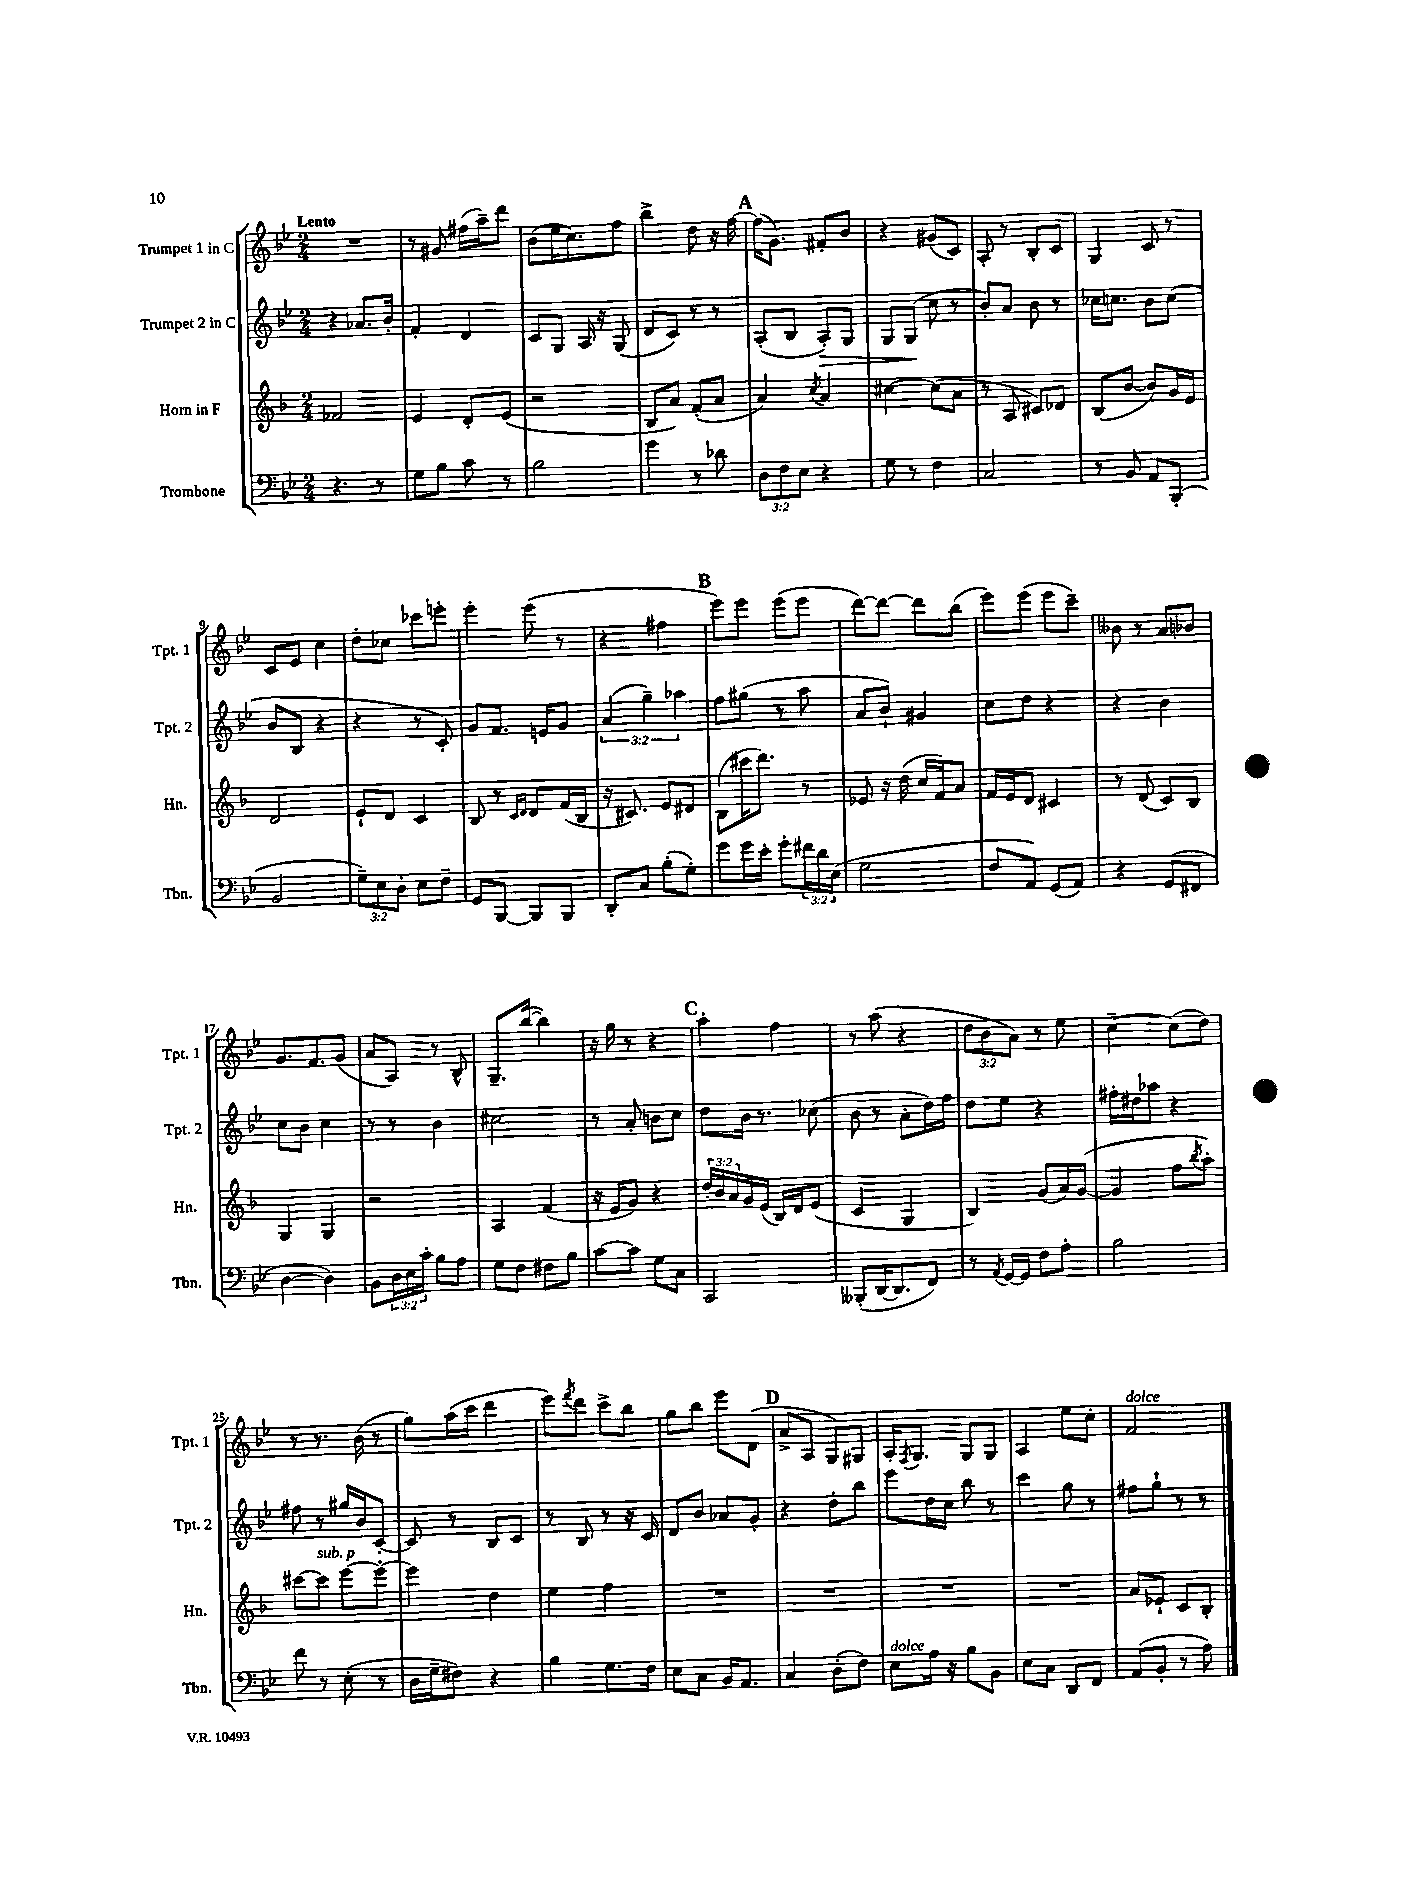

**kern	**kern	**kern	**dynam	**kern
*part4	*part3	*part2	*part2	*part1
*staff4	*staff3	*staff2	*staff2	*staff1
*I"Trombone	*I"Horn in F	*I"Trumpet 2 in C	*	*I"Trumpet 1 in C
*I'Tbn.	*I'Hn.	*I'Tpt. 2	*	*I'Tpt. 1
*clefF4	*clefG2	*clefG2	*	*clefG2
*k[b-e-]	*k[b-]	*k[b-e-]	*	*k[b-e-]
*M2/4	*M2/4	*M2/4	*	*M2/4
=1	=1	=1	=1	=1
!	!	!	!	!LO:TX:a:B:t=Lento
4.r	2f-X/	4r	.	2r
.	.	8.a-X/L	.	.
8r	.	.	.	.
.	.	16b-'/Jk	.	.
=2	=2	=2	=2	=2
8G\L	4e/	4f'/	.	8r
8B-\J	.	.	.	8g#X/
8c\	8d'/L	4d/	.	(16ff#X\LL
.	.	.	.	16aa~\J)
8r	(8e/J	.	.	8ddd\J
=3	=3	=3	=3	=3
2B-\	2r	8c/L	.	(8b-\L
.	.	8G/J	.	16ee-\K
.	.	.	.	8.cc\)
.	.	16A/	.	.
.	.	16r	.	.
.	.	(8G/	.	8ff\J
=4	=4	=4	=4	=4
4g\	8B-/L	8d/L	.	4bb-^\
.	8a/J)	8c/J)	.	.
8r	(8f'/L	8r	.	8dd\
8d-X\	8a/J	8r	.	16r
.	.	.	.	[16ff\
!!LO:REH:place=s1:t=A
=5	=5	=5	=5	=5
12D\L	4a/)	(8A'/L	.	(16ff\KL]
.	.	.	.	8.g\J)
12F\	.	.	.	.
.	.	8B-/J	.	.
12E-\J	.	.	.	.
.	8qcc/	.	.	.
!	!	!	!LO:HP:b	!
4r	4a/	8A'/L)	>	8f#X'/L
.	.	8G/J	.	8b-/J
=6	=6	=6	=6	=6
8G\	[4cc#X\	8G/L	.	4r
8r	.	(8G/J	.	.
4F\	(8cc#\L]	8cc\	]	(8g#X/L
.	8a\J	8r	.	8c/J)
=7	=7	=7	=7	=7
2C/	8r	8b-'/L)	.	8A'/
.	8A/	8a/J	.	8r
.	8c#X/L)	8b-\	.	8B-'/L
.	8d-X/J	8r	.	8c/J
=8	=8	=8	=8	=8
8r	(8B-/L	16cc-X\KL	.	4G/
.	.	8.ccn\J	.	.
8BB-/	[8b-/J	.	.	.
8AA/L	8b-/L])	8b-\L	.	8c/
(8BBB-'/J	16g/L	(8cc\J	.	8r
.	16e/JJ	.	.	.
!!LO:LB:g=z
=9	=9	=9	=9	=9
2BB-/	2d/	8b-/L	.	8c/L
.	.	8B-/J	.	8e-/J
.	.	4r	.	4cc\
=10	=10	=10	=10	=10
12G~\L)	8e`/L	4r	.	8dd'\L
12E-\	.	.	.	.
.	8d/J	.	.	8cc-X\J
12D'\J	.	.	.	.
8E-\L	4c/	8r	.	8ccc-X\L
8F~\J	.	8c'/)	.	8eeen'\J
=11	=11	=11	=11	=11
8GG/L	8B-/	8g/L	.	4eee-'\
[8BBB-/J	8r	8.f/J	.	.
.	16qqc/LL	.	.	.
.	16qqd/JJ	.	.	.
8BBB-/L]	8d/L	.	.	(8eee-\
.	.	16en/KL	.	.
8BBB-/J	(16f/L	8g/J	.	8r
.	16B-/JJ	.	.	.
=12	=12	=12	=12	=12
8DD'/L	16r	(6a/	.	4r
.	8.c#X/)	.	.	.
8C/J	.	.	.	.
.	.	6gg~\)	.	.
(8B-'\L	8e/L	.	.	4ff#X\
.	.	6aa-X\	.	.
8G'\J)	8d#X/J	.	.	.
!!LO:REH:place=s1:t=B
=13	=13	=13	=13	=13
8g\L	(8B-\L	8ff\L	.	8eee-\L)
16g\L	16ccc#X\K	(8gg#X\J	.	8eee-\J
16e-'\JJ	8.ddd\J)	.	.	.
8g'\L	.	8r	.	(8eee-\L
24f#X\L	8r	8aa\	.	8eee-\J
24d\	.	.	.	.
(24E-\JJ	.	.	.	.
=14	=14	=14	=14	=14
2G\	8e-X/	8a/L	.	[8ddd\L)
.	16r	8b-`/J)	.	8ddd\J_
.	(16dd\	.	.	.
.	16cc/LL	4g#X/	.	8ddd\L]
.	16f/J)	.	.	.
.	8a/J	.	.	(8bb-\J
=15	=15	=15	=15	=15
8F/L	16f/LL	8cc\L	.	8eee-\L)
.	16e/J	.	.	.
8AA/J)	8d/J	8dd\J	.	(8eee-\J
(8GG/L	4c#X/	4r	.	8eee-\L
8AA/J)	.	.	.	8ccc~\J)
=16	=16	=16	=16	=16
4r	8r	4r	.	8b--X\
.	(8d/	.	.	8r
(8GG/L	8c/L)	4b-\	.	8a/L
8FF#X/J	8B-/J	.	.	8b-X/J
!!LO:LB:g=z
=17	=17	=17	=17	=17
[4D\	4G/	8cc\L	.	8.g/L
.	.	8b-\J	.	.
.	.	.	.	8.f/
4D\])	4G/	4cc\	.	.
.	.	.	.	(8g/J
=18	=18	=18	=18	=18
8BB-\L	2r	8r	.	8a/L
24D\L	.	8r	.	8A/J)
24E-\	.	.	.	.
24c'\JJ	.	.	.	.
8B-\L	.	4b-\	.	8r
8A\J	.	.	.	8B-^^/
=19	=19	=19	=19	=19
8G\L	4A/	2cc#X\	.	8.G~/L
8F\J	.	.	.	.
.	.	.	.	([16bb-/Jk
8F#X\L	(4f/	.	.	4bb-\])
8B-\J	.	.	.	.
=20	=20	=20	=20	=20
[8c\L	16r	8r	.	16r
.	16e/KL	.	.	16gg\
8c\J]	8g/J)	8a'/	.	8r
8G\L	4r	8bn\L	.	4r
8C\J	.	8cc\J	.	.
!!LO:REH:place=s1:t=C
=21	=21	=21	=21	=21
2CC/	24dd'/LL	8dd\L	.	4aa'\
.	24b-/	.	.	.
.	24a/	.	.	.
.	16g/	16b-\Jk	.	.
.	(16e/JJ	8.r	.	.
.	16B-/LL)	.	.	4ff\
.	16d/J	.	.	.
.	(8e/J	(8cc-X\	.	.
=22	=22	=22	=22	=22
(8BBB--X'/L	4c/	8b-\	.	8r
[16DD/K	.	8r	.	(8aa\
8.DD/]	.	.	.	.
.	4G/	8a'\L	.	4r
8FF/J)	.	16dd\L)	.	.
.	.	16ff\JJ	.	.
=23	=23	=23	=23	=23
8r	4B-/)	8dd\L	.	12dd\L
.	.	.	.	12b-\
8qAA/	.	.	.	.
[16GG/LL	.	8ee-\J	.	.
.	.	.	.	12a\J)
16GG/JJ]	.	.	.	.
8F\L	(8g/L	4r	.	8r
8A'\J	16a/L)	.	.	8ee-\
.	([16g/JJ	.	.	.
=24	=24	=24	=24	=24
2B-\	4g/]	16ff#X'\LL	.	[4cc~\
.	.	16dd#X\J	.	.
.	.	8aa-X\J	.	.
.	8ff\L	4r	.	(8cc\L]
.	8qbb-/	.	.	.
.	8aa'\J)	.	.	8dd\J)
!!LO:LB:g=z
=25	=25	=25	=25	=25
8f\	[8ccc#X\L	8ff#X\	.	8r
!	!LO:TX:a:i:t=sub. p	!	!	!
8r	8ccc#\J]	8r	.	8.r
(8E-'\	[8eee\L	16gg#X/LL	.	.
.	.	16b-/J	.	(16b-\
8r	8eee'\J_	[8c'/J	.	8r
=26	=26	=26	=26	=26
16D\LL	4eee\]	8c/]	.	8gg\L)
16G~\J	.	.	.	.
8F#X\J)	.	8r	.	(16aa\L
.	.	.	.	16ccc\JJ
4r	4dd\	8B-/L	.	4ddd\
.	.	8c/J	.	.
=27	=27	=27	=27	=27
4B-\	4ee\	8r	.	8eee-\L)
.	.	.	.	8qfff/
.	.	8B-/	.	8ddd\J
8.G\L	4ff\	8r	.	8ccc^\L
.	.	16r	.	8bb-\J
16F\Jk	.	16c/	.	.
=28	=28	=28	=28	=28
8E-\L	2r	8d/L	.	8gg\L
8C\J	.	8b-/J	.	8bb-\J
16BB-/KL	.	8a-X/L	.	8eee-\L
8.AA/J	.	.	.	.
.	.	8g'/J	.	(8d\J
!!LO:REH:place=s1:t=D
=29	=29	=29	=29	=29
4C/	2r	4r	.	8a^/L
.	.	.	.	8A/J
(8D'\L	.	8dd'\L	.	8G/L)
8F\J)	.	8bb-\J	.	8G#X/J
=30	=30	=30	=30	=30
!LO:TX:a:i:t=dolce	!	!	!	!
8E-\L	2r	8eee-\L	.	16A'/KL
.	.	.	.	8qF/
.	.	.	.	8.G/J
16A\Jk	.	16dd\L	.	.
16r	.	16cc\JJ	.	.
8B-\L	.	8bb-\	.	8G/L
8BB-\J	.	8r	.	8G/J
=31	=31	=31	=31	=31
8E-\L	2r	4ccc\	.	4A/
8C\J	.	.	.	.
8DD/L	.	8gg\	.	8ee-\L
8FF/J	.	8r	.	8cc'\J
=32	=32	=32	=32	=32
!	!	!	!	!LO:TX:a:i:t=dolce
(8AA/L	8a/L	8ff#X\L	.	2f/
8BB-'/J	8e-X`/J	8gg`\J	.	.
8r	8c/L	8r	.	.
8A\)	8B-'/J	8r	.	.
==	==	==	==	==
*-	*-	*-	*-	*-
